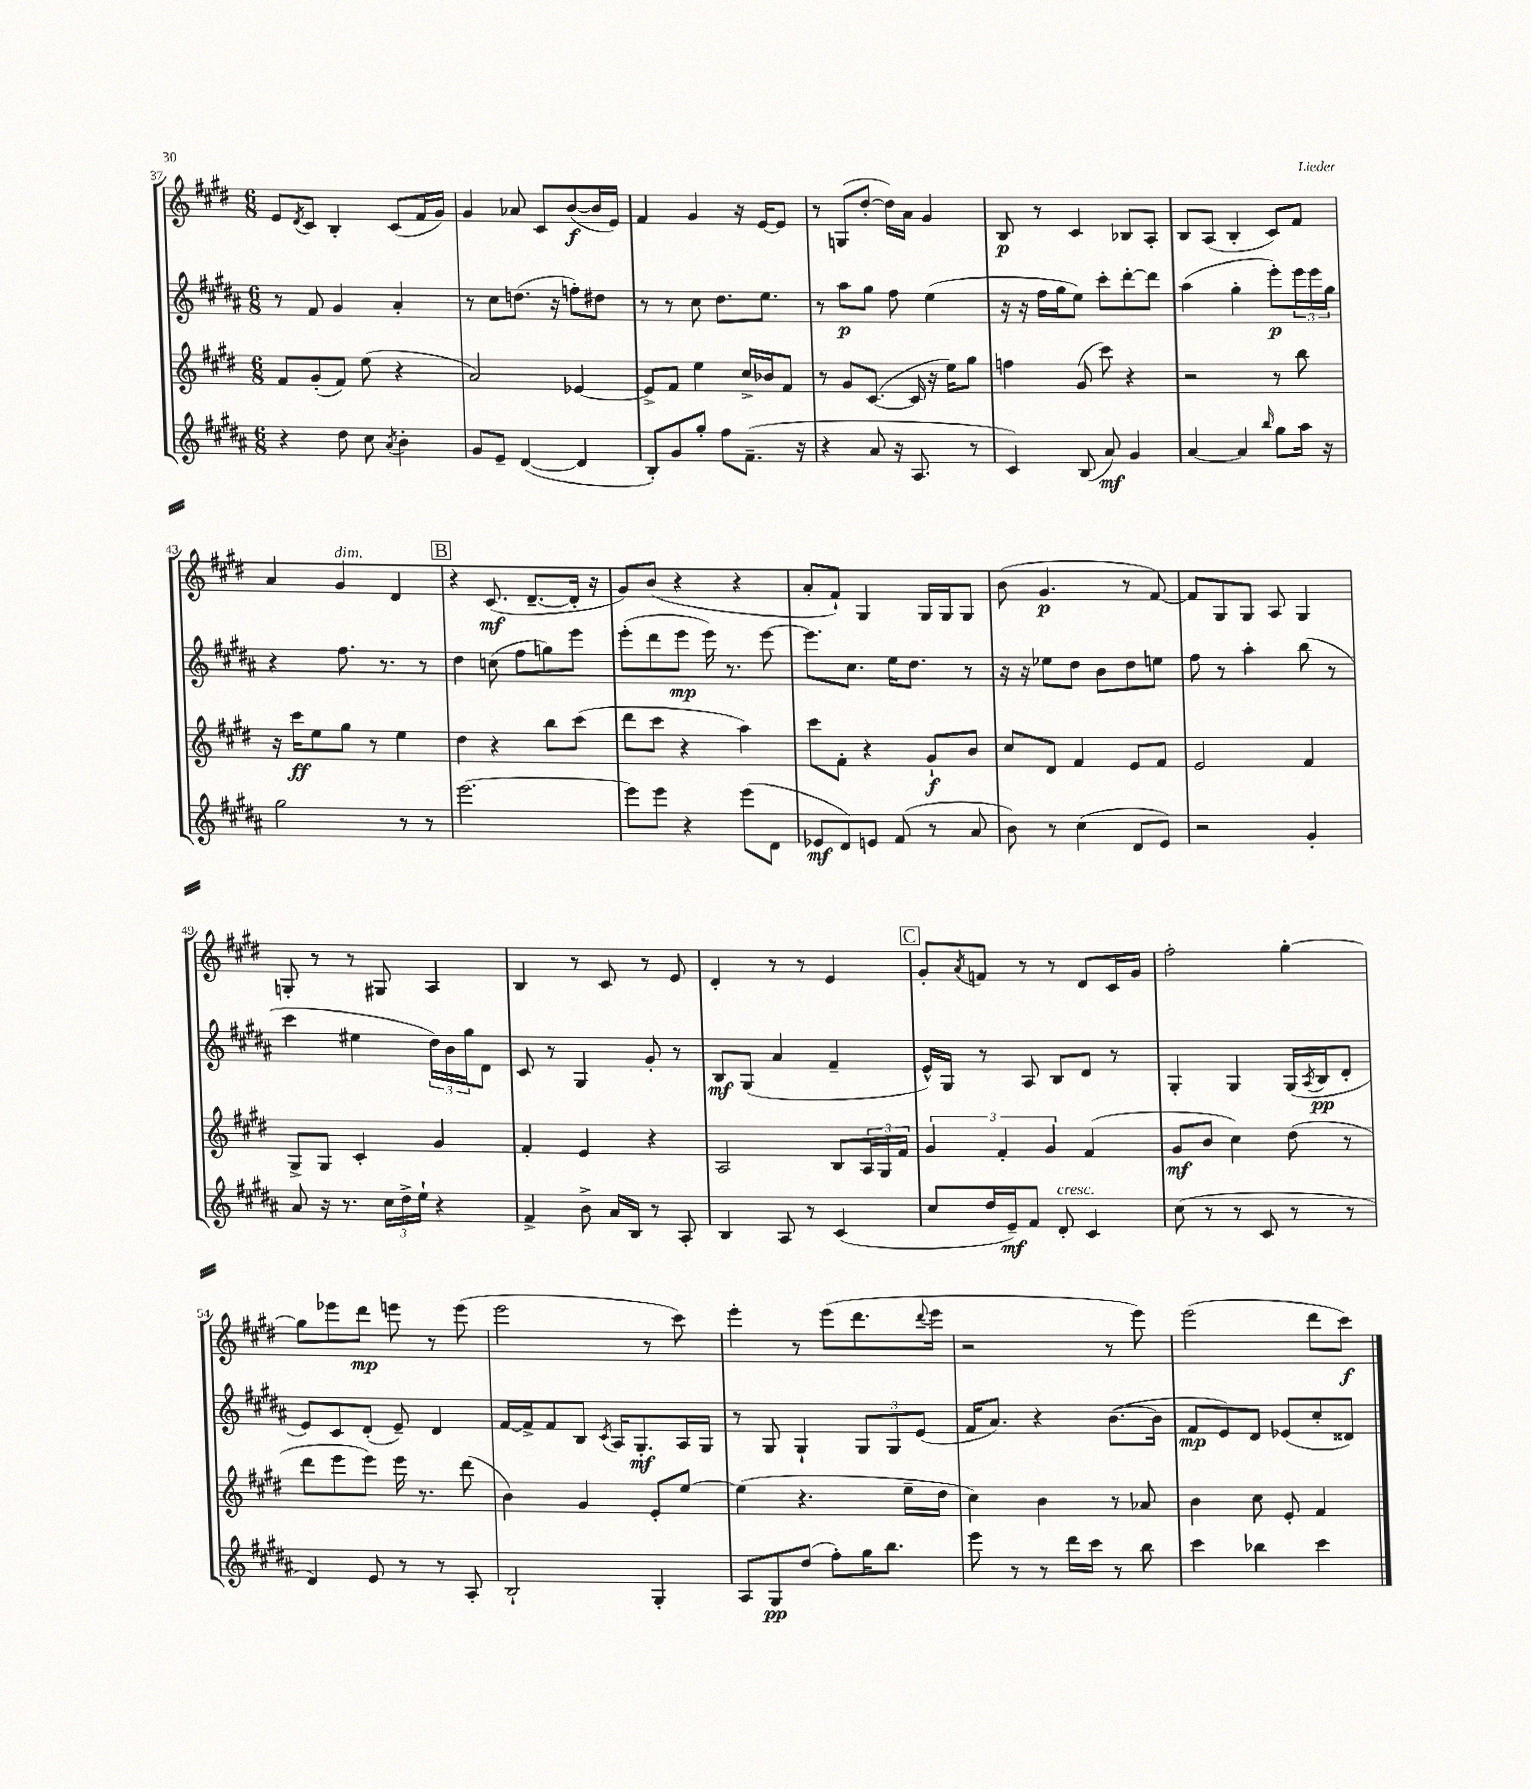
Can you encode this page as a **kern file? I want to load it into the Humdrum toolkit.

**kern	**kern	**kern	**kern
*staff4	*staff3	*staff2	*staff1
*clefG2	*clefG2	*clefG2	*clefG2
*k[f#c#g#d#a#]	*k[f#c#g#d#]	*k[f#c#g#d#a#]	*k[f#c#g#d#]
*M6/8	*M6/8	*M6/8	*M6/8
4r	8f#	8r	8e
.	.	.	8qd#
.	(8g#'	8f#	8c#
8dd#	8f#)	4g#	4B'
8cc#	(8ee	.	.
8qa#	.	.	.
4b'	4r	4a#'	(8c#
.	.	.	16f#
.	.	.	16g#)
=	=	=	=
8g#	2a)	8r	4g#
8e~	.	8cc#	.
([4d#	.	(8.dd	8a-
.	.	.	8c#
.	.	16r	.
4d#]	[4e-	8ff')	([8b
.	.	8dd#	16b]
.	.	.	16e)
=	=	=	=
8B')	8e-^]	8r	4f#
8g#	8f#	8r	.
8gg#'	4ee	8cc#	4g#
8ff#	.	8.dd#	.
(8.f#~	16cc#^	.	16r
.	16b-	8.ee	[16e
.	8f#	.	8e]
16r	.	.	.
=	=	=	=
4r	8r	8r	8r
.	8g#	8aa#	(8G
8a#	([8.c#	8gg#	[8dd#'
16r	.	8ff#	16dd#])
8.A#	16c#]	.	16a
.	16r	(4ee	4g#
.	16ee)	.	.
8r	8gg#	.	.
=	=	=	=
4c#)	4ff	16r	8B
.	.	16r	.
.	.	16ff#	8r
.	.	16gg#	.
(8B	(8g#	8ee)	4c#
8a#)	8ccc#)	8ccc#'	.
4g#	4r	[8ddd#'	8B-
.	.	8ddd#]	8A'
=	=	=	=
[4a#	2r	(4aa#	8B
.	.	.	(8A
4a#]	.	4gg#'	4B'
16qqbb	.	.	.
8gg#	8r	8eee')	8c#)
16aa#	8bb	24eee	8f#
.	.	24eee	.
16r	.	.	.
.	.	24gg#	.
=	=	=	=
2gg#	16r	4r	4a
.	16ccc#	.	.
.	8ee	.	.
.	8gg#	8.ff#	4g#
.	8r	.	.
.	.	8.r	.
8r	4ee	.	4d#
8r	.	8r	.
=	=	=	=
[2.eee	4dd#	4dd#	4r
.	4r	(8cc	(8.c#
.	.	8ff#	.
.	.	.	[8.d#~
.	8bb	8gg)	.
.	(8ccc#	8eee	16d#']
.	.	.	16r
=	=	=	=
8eee]	8ddd#	(8eee'	8g#)
8eee	8ccc#	8ddd#	(8b
4r	4r	8eee	4r
.	.	16eee)	.
.	.	8.r	.
(8eee	4aa)	.	4r
8d#	.	[8eee	.
=	=	=	=
8e-	8ccc#	8.eee]	8a'
8d#)	8f#'	.	8f#`)
.	.	8.cc#	.
8e	4r	.	4G#
(8f#	.	16ee	.
.	.	8.dd#	.
8r	8g#`	.	16G#
.	.	.	16G#
8a#	8b	8r	8G#
=	=	=	=
8b)	8cc#	16r	(8b
.	.	16r	.
8r	8d#	8ee-	4.g#
(4cc#	4f#	8dd#	.
.	.	8b	.
8d#	8e	8dd#	8r
8e)	8f#	8ee	[8f#)
=	=	=	=
2r	2e	8ff#	8f#]
.	.	8r	8G#
.	.	4aa#'	8G#
.	.	.	8A
4g#'	4f#	(8bb	4G#
.	.	8r	.
=	=	=	=
8a#	8G#^	4ccc#	8G'
16r	8G#	.	8r
8.r	.	.	.
.	4c#'	4ee#	8r
24cc#	.	.	8G#
24dd#^	.	.	.
24ee`	.	.	.
4r	4g#	24dd#)	4A
.	.	24b	.
.	.	24gg#	.
.	.	8d#	.
=	=	=	=
4f#^	4f#'	8c#	4B
.	.	8r	.
8b^	4e	4G#	8r
16a#	.	.	8c#
16B	.	.	.
8r	4r	8g#'	8r
8A#'	.	8r	8e
=	=	=	=
4B	2A	8B	4d#'
.	.	(8G#	.
8A#	.	4a#	8r
8r	.	.	8r
(4c#	8B	4f#~	4e
.	24A	.	.
.	24G#	.	.
.	24f#	.	.
=	=	=	=
8cc#	6g#	16e^^)	8g#'
.	.	16G#	.
.	.	.	8qa
16dd#	.	8r	8f
.	6f#'	.	.
16e~)	.	.	.
8f#	.	8A#	8r
.	6g#	.	.
8d#'	.	8B	8r
4c#	(4f#	8d#	8d#
.	.	8r	16c#
.	.	.	16g#
=	=	=	=
(8cc#	8g#	4G#'	2ff#'
8r	8b	.	.
8r	4cc#)	4G#	.
8c#	.	.	.
8r	(8dd#	(16G#	[4gg#'
.	.	8qA#	.
.	.	16B	.
8r	8r	8d#'	.
=	=	=	=
4d#)	8ddd#	8e)	8gg#]
.	8eee	8c#	8eee-
8e	8eee)	(8d#'	8ddd#
8r	16eee	8e~)	8eee
.	8.r	.	.
8r	.	4d#	8r
8A#'	(8ddd#	.	(8eee
=	=	=	=
2B`	4b)	[16f#	2eee
.	.	16f#^]	.
.	.	8f#	.
.	4g#	8B	.
.	.	8qc#	.
.	.	16A#	.
.	.	8.G#'	.
4G#'	8e'	.	8r
.	[8ee	16A#	8ccc#)
.	.	16G#	.
=	=	=	=
8A#	(4ee]	8r	4eee'
8G#	.	8G#	.
(8dd#	4.r	4G#`	8r
8ff#')	.	.	(8eee
16gg#	.	12G#	8.ddd#
8.bb	.	.	.
.	.	12G#	.
.	16ee~	.	.
.	.	(12e	.
.	.	.	8qqddd#
.	16dd#	.	16eee
=	=	=	=
8eee	4cc#)	16f#	2r
.	.	8.a#)	.
8r	.	.	.
8r	4b	4r	.
16ddd#	.	.	.
16ccc#	.	.	.
8r	8r	([8.b	8r
8bb	8a-	.	8eee)
.	.	16b]	.
=	=	=	=
4ccc#	4b	8f#	(2eee
.	.	8e)	.
4bb-	8cc#	8d#	.
.	8e'	(8e-	.
4ccc#	4f#	8cc#'	8ddd#
.	.	8d##)	8ccc#)
==	==	==	==
*-	*-	*-	*-
